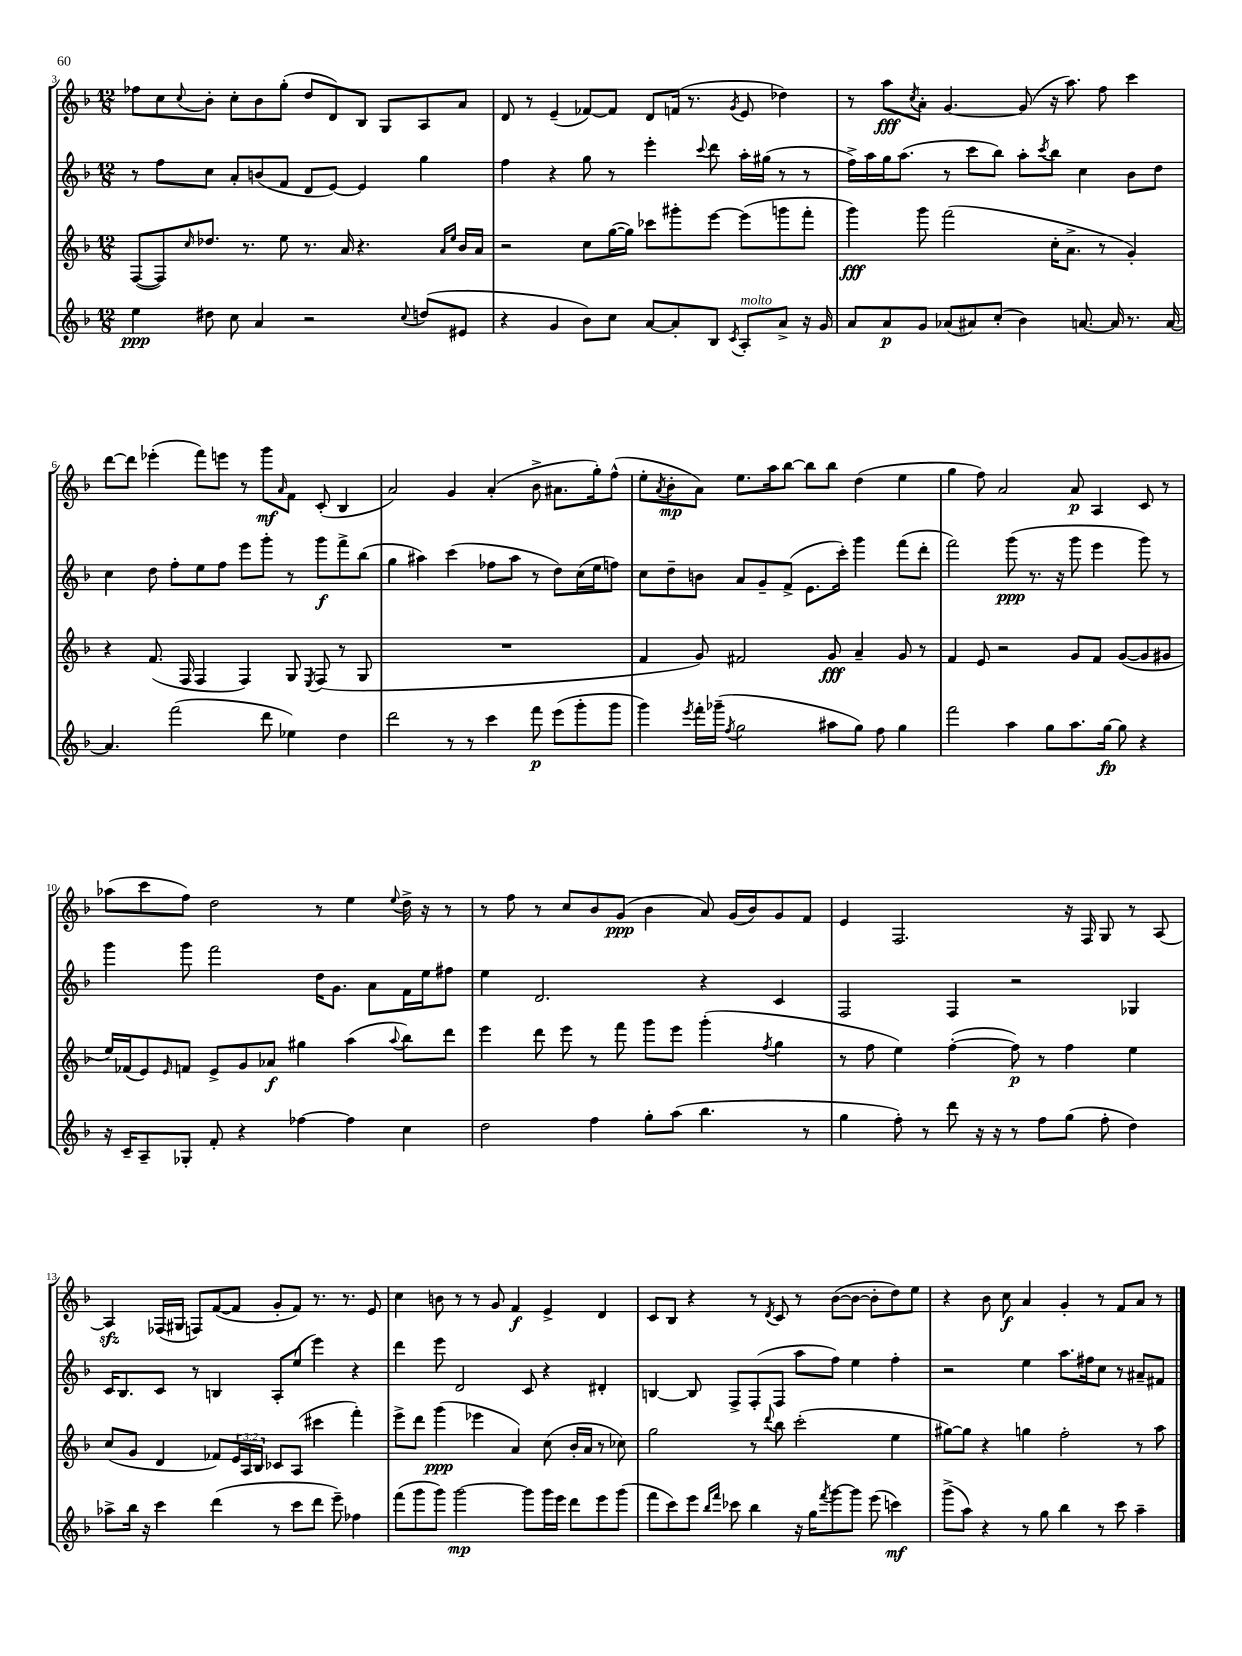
<<
\new StaffGroup <<
\new Staff = "s0" {
    \clef treble \key f \major \numericTimeSignature \time 12/8
    fes''8 c''8 \appoggiatura { c''8 } bes'8-. c''8-. bes'8 g''8-.( d''8 d'8) bes8 g8 a8 a'8 |
    d'8 r8 e'4--( fes'8~) fes'8 d'8 f'16( r8. \acciaccatura { g'8 } e'8 des''4) |
    r8 a''8\fff \acciaccatura { c''8 } a'8-. g'4.~ g'8( r16 a''8.) f''8 c'''4 |
    d'''8~ d'''8 ees'''4-.( f'''8) e'''8 r8 g'''8\mf \grace { a'16 } f'8 c'8-.( bes4 |
    a'2) g'4 a'4-.( bes'8-> ais'8. g''16-.) f''8-^( |
    e''8-. \acciaccatura { a'8 } bes'8-.\mp a'8) e''8. a''16 bes''8~ bes''8 bes''8 d''4( e''4 |
    g''4 f''8) a'2 a'8\p a4 c'8 r8 |
    aes''8( c'''8 f''8) d''2 r8 e''4 \appoggiatura { e''8 } d''16-> r16 r8 |
    r8 f''8 r8 c''8 bes'8 g'8\ppp( bes'4 a'8) g'16( bes'16) g'8 f'8 |
    e'4 f2. r16 f16 g8 r8 a8~ |
    a4\sfz fes16( gis16 f8) f'8~( f'8 g'8-. f'8) r8. r8. e'8 |
    c''4 b'8 r8 r8 g'8 f'4\f e'4-> d'4 |
    c'8 bes8 r4 r8 \acciaccatura { d'8 } c'8 r8 bes'8~( bes'8~ bes'8-. d''8) e''8 |
    r4 bes'8 c''8\f a'4 g'4-. r8 f'8 a'8 r8 \bar "|." |
}
\new Staff = "s1" {
    \clef treble \key f \major \numericTimeSignature \time 12/8
    r8 f''8 c''8 a'8-. b'8( f'8 d'8 e'8~) e'4 g''4 |
    f''4 r4 g''8 r8 e'''4-. \appoggiatura { c'''8 } d'''8 a''16-. gis''16( r8 r8 |
    f''16->) a''16 g''16 a''8.( r8 c'''8 bes''8) a''8-. \acciaccatura { c'''8 } bes''8 c''4 bes'8 d''8 |
    c''4 d''8 f''8-. e''8 f''8 e'''8 g'''8-. r8 g'''8\f f'''8-> bes''8( |
    g''4 ais''4) c'''4( fes''8 ais''8 r8 d''8) c''16( e''16 f''8) |
    c''8 d''8-- b'8 a'8 g'8-- f'8->( e'8. c'''16-.) g'''4 f'''8( d'''8-. |
    f'''2) g'''8\ppp( r8. r16 g'''8 e'''4 g'''8) r8 |
    g'''4 g'''8 f'''2 d''16 g'8. a'8 f'16 e''16 fis''8 |
    e''4 d'2. r4 c'4 |
    f2 f4 r2 ges4 |
    c'16 bes8. c'8 r8 b4 a8-. e''8( e'''4) r4 |
    d'''4 e'''8 d'2 c'8 r4 dis'4-. |
    b4~ b8 f8-> f8-.( f8 a''8 f''8) e''4 f''4-. |
    r2 e''4 a''8. fis''16 c''8 r8 ais'8-- fis'8 \bar "|." |
}
\new Staff = "s2" {
    \clef treble \key f \major \numericTimeSignature \time 12/8 \override Staff.TupletNumber.text = #tuplet-number::calc-fraction-text
    f8~( f8) \grace { c''16 } des''8. r8. e''8 r8. a'16 r4. \grace { a'16 e''16 } bes'16 a'16 |
    r2 c''8 g''16~( g''16) ces'''8 gis'''8-. e'''8~ e'''8( g'''8 f'''8-. |
    g'''4\fff) g'''8 f'''2( c''16-. a'8.-> r8 g'4-.) |
    r4 f'8.( f16 f4 f4) g8 \acciaccatura { e8 } f8( r8 g8 |
    R1. |
    f'4 g'8) fis'2 g'8\fff a'4-- g'8 r8 |
    f'4 e'8 r2 g'8 f'8 g'8~( g'8 gis'8 |
    e''16) fes'16( e'8) \grace { e'16 } f'8 e'8-> g'8 aes'8\f gis''4 a''4( \appoggiatura { a''8 } bes''8) d'''8 |
    e'''4 d'''8 e'''8 r8 f'''8 g'''8 e'''8 g'''4-.( \acciaccatura { f''8 } g''4 |
    r8 f''8 e''4) f''4~-.( f''8\p) r8 f''4 e''4 |
    c''8( g'8 d'4 fes'8) \tuplet 3/2 { e'16 a16 bes16 } ces'8 a8( cis'''4 f'''4-.) |
    e'''8-> d'''8 g'''4\ppp( ees'''4 a'4) c''8( bes'16-. a'16 r8 ces''8) |
    g''2 r8 \appoggiatura { d'''8 } bes''8 c'''2-.( e''4 |
    gis''8~) gis''8 r4 g''4 f''2-. r8 a''8 \bar "|." |
}
\new Staff = "s3" {
    \clef treble \key f \major \numericTimeSignature \time 12/8
    e''4\ppp dis''8 c''8 a'4 r2 \appoggiatura { c''8 } d''8( eis'8 |
    r4 g'4 bes'8) c''8 a'8~ a'8-. bes8 \acciaccatura { c'8 } a8-.^\markup { \italic "molto" } a'8-> r16 g'16 |
    a'8 a'8\p g'8 aes'8( ais'8) c''8-.( bes'4) a'8.~ a'16 r8. a'16~ |
    a'4. f'''2( d'''8 ees''4) d''4 |
    d'''2 r8 r8 c'''4 f'''8\p e'''8( g'''8-. g'''8 |
    g'''4) \acciaccatura { e'''8 } f'''16-. ges'''16--( \acciaccatura { f''8 } g''2 ais''8 g''8) f''8 g''4 |
    f'''2 a''4 g''8 a''8. g''16~\fp g''8 r4 |
    r16 c'16-- a8-- ges8-. f'8-. r4 fes''4~ fes''4 c''4 |
    d''2 f''4 g''8-. a''8( bes''4. r8 |
    g''4 f''8-.) r8 d'''8 r16 r16 r8 f''8 g''8( f''8-. d''4) |
    aes''8-> bes''16 r16 c'''4 d'''4( r8 c'''8 d'''8 e'''8--) fes''4 |
    f'''8( g'''8 g'''8) g'''2~\mp g'''8 g'''16 e'''16 d'''8 e'''8 g'''8( |
    f'''8 c'''8) e'''8 \grace { bes''16 f'''16 } ces'''8 bes''4 r16 g''16 \acciaccatura { f'''8 } g'''8~ g'''8 e'''8( c'''4\mf) |
    g'''8->( a''8) r4 r8 g''8 bes''4 r8 c'''8 a''4-- \bar "|." |
}
>>
>>
\layout { \context { \Score currentBarNumber = #3 } }
